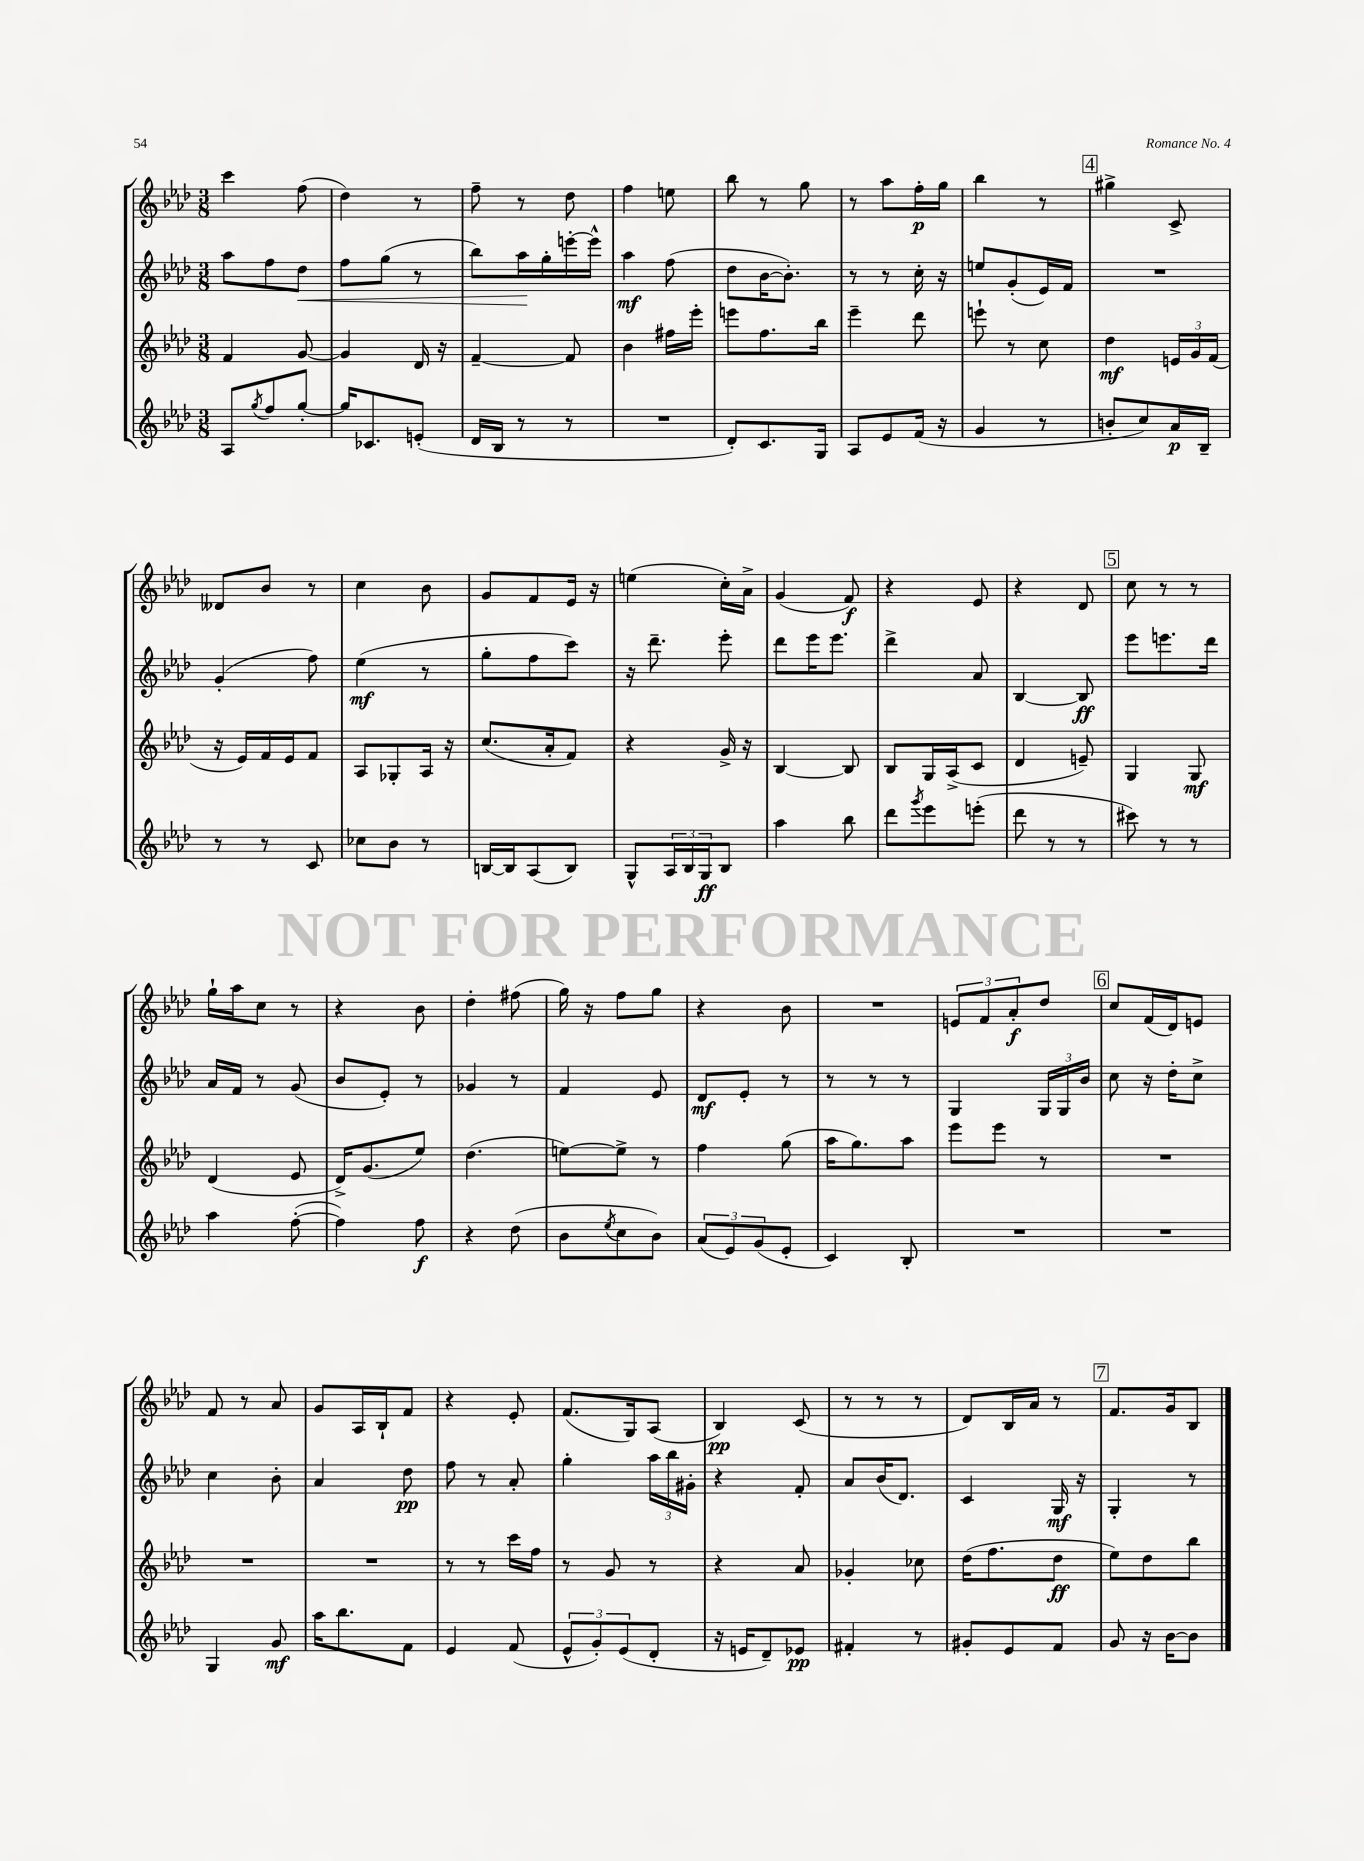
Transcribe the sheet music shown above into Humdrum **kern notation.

**kern	**kern	**kern	**kern
*staff4	*staff3	*staff2	*staff1
*clefG2	*clefG2	*clefG2	*clefG2
*k[b-e-a-d-]	*k[b-e-a-d-]	*k[b-e-a-d-]	*k[b-e-a-d-]
*M3/8	*M3/8	*M3/8	*M3/8
8A-	4f	8aa-	4ccc
8qgg	.	.	.
8ff	.	8ff	.
[8gg'	[8g	8dd-	(8ff
=	=	=	=
16gg]	4g]	8ff	4dd-)
8.c-	.	.	.
.	.	(8gg	.
(8e'	16d-	8r	8r
.	16r	.	.
=	=	=	=
16d-	[4f~	8bb-)	8ff~
16B-	.	.	.
8r	.	16aa-	8r
.	.	16gg'	.
8r	8f]	[16eee'	8dd-
.	.	16eee^^]	.
=	=	=	=
4.r	4b-	4aa-	4ff
.	16ff#	(8ff	8ee
.	16eee-'	.	.
=	=	=	=
8d-')	8eee	8dd-	8bb-
8.c	8.ff	[16b-	8r
.	.	8.b-'])	.
.	.	.	8gg
16G	16bb-	.	.
=	=	=	=
8A-	4eee-~	8r	8r
8e-	.	8r	8aa-
(16f	8ddd-	16cc'	16ff'
16r	.	16r	16gg
=	=	=	=
4g	8eee`	8ee	4bb-
.	8r	(8g'	.
8r	8cc	16e-)	8r
.	.	16f	.
=	=	=	=
8b'	4dd-	4.r	4gg#^
8cc)	.	.	.
16a-	24e	.	8c^
.	24g	.	.
16B-~	.	.	.
.	(24f	.	.
=	=	=	=
8r	16r	(4g'	8d--
.	16e-)	.	.
8r	16f	.	8b-
.	16e-	.	.
8c	8f	8ff)	8r
=	=	=	=
8cc-	8A-	(4ee-	4cc
8b-	8G-'	.	.
8r	16A-	8r	8b-
.	16r	.	.
=	=	=	=
[16B	(8.cc	8gg'	8g
16B]	.	.	.
(8A-	.	8ff	8f
.	16a-'	.	.
8B)	8f)	8ccc)	16e-
.	.	.	16r
=	=	=	=
8G^^	4r	16r	(4ee
.	.	8.ddd-~	.
24A-	.	.	.
24B-	.	.	.
24G	.	.	.
8B-	16g^	8eee-'	16cc')
.	16r	.	16a-^
=	=	=	=
4aa-	[4B-	8ddd-	(4g
.	.	16eee-	.
.	.	8.eee-	.
8bb-	8B-]	.	8f)
=	=	=	=
8ddd-	8B-	4ddd-^	4r
8qggg	.	.	.
8eee-	16G	.	.
.	(16A-^	.	.
(8eee'	8c	8a-	8e-
=	=	=	=
8ddd-	4d-	[4B-	4r
8r	.	.	.
8r	8e~)	8B-]	8d-
=	=	=	=
8ccc#)	4G	8eee-	8cc
8r	.	8.eee	8r
8r	8G	.	8r
.	.	16ddd-	.
=	=	=	=
4aa-	(4d-	16a-	16gg`
.	.	16f	16aa-
.	.	8r	8cc
([8ff'	8e-	(8g	8r
=	=	=	=
4ff])	16d-^)	8b-	4r
.	(8.g	.	.
.	.	8e-')	.
8ff	8ee-)	8r	8b-
=	=	=	=
4r	(4.dd-	4g-	4dd-'
(8dd-	.	8r	(8ff#
=	=	=	=
8b-	[8ee)	4f	16gg)
.	.	.	16r
8qee-	.	.	.
8cc	8ee^]	.	8ff
8b-)	8r	8e-	8gg
=	=	=	=
(12a-	4ff	8d-	4r
12e-)	.	.	.
.	.	8e-'	.
(12g	.	.	.
8e-'	(8gg	8r	8b-
=	=	=	=
4c)	16aa-	8r	4.r
.	8.gg)	.	.
.	.	8r	.
8B-'	8aa-	8r	.
=	=	=	=
4.r	8eee-	4G	12e
.	.	.	12f
.	8eee-	.	.
.	.	.	12a-'
.	8r	24G	8dd-
.	.	24G	.
.	.	24b-	.
=	=	=	=
4.r	4.r	8cc	8cc
.	.	16r	(16f
.	.	16dd-'	16d-)
.	.	8cc^	8e
=	=	=	=
4G	4.r	4cc	8f
.	.	.	8r
8g	.	8b-'	8a-
=	=	=	=
16aa-	4.r	4a-	8g
8.bb-	.	.	.
.	.	.	16A-
.	.	.	16B-`
8f	.	8dd-	8f
=	=	=	=
4e-	8r	8ff	4r
.	8r	8r	.
(8f	16ccc	8a-'	8e-'
.	16ff	.	.
=	=	=	=
12e-^^	8r	4gg'	(8.f
12g')	.	.	.
.	8g	.	.
(12e-	.	.	.
.	.	.	16G)
8d-'	8r	24aa-	(8A-
.	.	24bb-	.
.	.	24g#'	.
=	=	=	=
16r	4r	4r	4B-)
16e	.	.	.
8d-~)	.	.	.
8e-	8a-	8f'	(8c
=	=	=	=
4f#'	4g-'	8a-	8r
.	.	(16b-	8r
.	.	8.d-)	.
8r	8cc-	.	8r
=	=	=	=
8g#'	(16dd-	4c	8d-)
.	8.ff	.	.
8e-	.	.	16B-
.	.	.	16a-
8f	8dd-	16G	8r
.	.	16r	.
=	=	=	=
8g	8ee-)	4G'	8.f
16r	8dd-	.	.
[16b-	.	.	16g
8b-]	8bb-	8r	8B-
==	==	==	==
*-	*-	*-	*-
